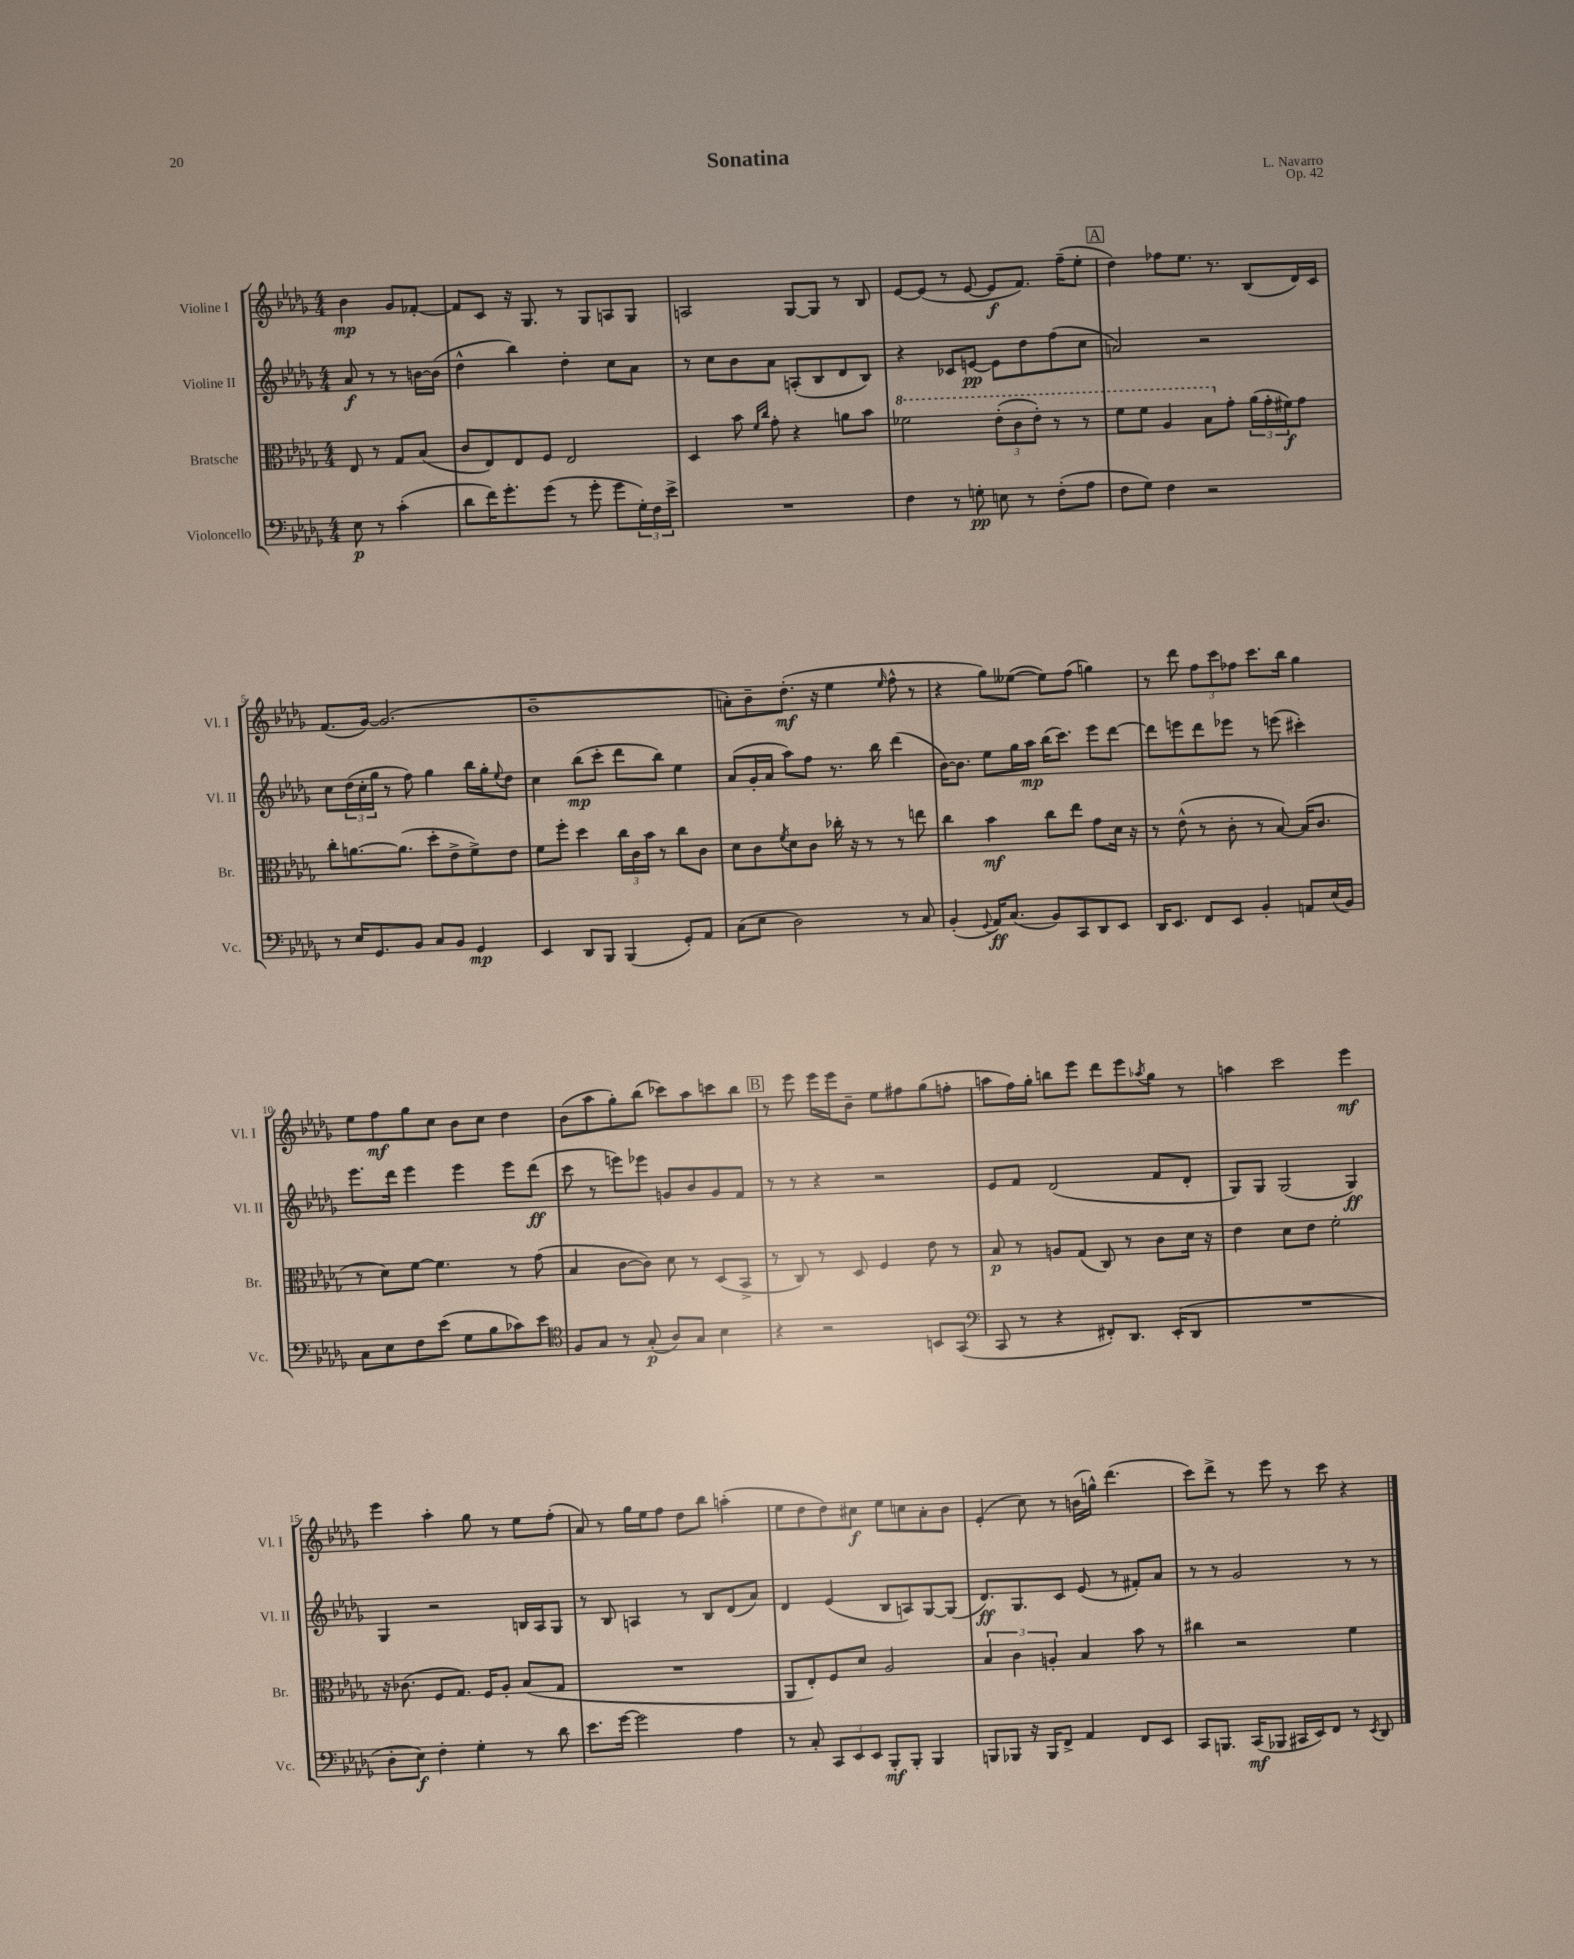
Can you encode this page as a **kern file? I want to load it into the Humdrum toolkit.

**kern	**kern	**kern	**kern
*staff4	*staff3	*staff2	*staff1
*clefF4	*clefC3	*clefG2	*clefG2
*k[b-e-a-d-g-]	*k[b-e-a-d-g-]	*k[b-e-a-d-g-]	*k[b-e-a-d-g-]
*M4/4	*M4/4	*M4/4	*M4/4
8E-\	8E-/	8a-/	4b-\
8r	8r	8r	.
(4c'\	8G-/L	8r	8g-/L
.	(8B-/J	[16b\LL	[8f-'/J
.	.	(16b\]JJ	.
=	=	=	=
8d-\L	8c/L	4dd-^^\	8f-/]L
16f\K)	8E-/)	.	8c/J
8.g-'\	.	.	.
.	8E-/	4bb-\)	16r
.	.	.	8.G-/
(8g-\J	8F/J	.	.
8r	2E-/	4dd-'\	8r
8g-'\	.	.	8G-/L
8g-\L	.	8cc\L	8A/
24G-'\L)	.	8a-\J	8G-/J
24F\	.	.	.
24e-^\JJ	.	.	.
=	=	=	=
1r	4D-/	8r	2A/
.	.	8cc\L	.
.	8b-\	8b-\	.
.	16qqf/LL	.	.
.	16qqcc/JJ	.	.
.	8g-'\	8a-\J	.
.	4r	(8A'/L	[8G-/L
.	.	8B-/	8G-/]J
.	8a\L	8d-/	8r
.	8b-\J	8B-/J)	8B-/
=	=	=	=
4F\	2ff-\	4r	[8e-/L
.	.	.	(8e-/]J
8r	.	8c-/L	8r
8G'\	.	[8e/J	[8e-/
8E\	(12ee-'\L	8e\]L	8e-/]L
.	12cc\	.	.
8r	.	8dd-\	8.f/J)
.	12ee-'\J)	.	.
(8F'\L	8r	(8ff\	.
.	.	.	(16ff~\LK
8A-\J	8r	8cc\J	8ee-'\J
=	=	=	=
8F\L	8ff\L	2a/)	4dd-\)
8G-\J)	8ff\J	.	.
4F\	4a-/	.	8ff-\L
.	.	.	8.ee-\J
2r	8b-\L	2r	.
.	.	.	8.r
.	8g-'\J	.	.
.	(24a-\LL	.	(8B-/L
.	24g-'\	.	.
.	24f#\J)	.	.
.	8g-\J	.	16d-/L)
.	.	.	16c/JJ
=	=	=	=
8r	8cc'\L	8cc\L	(8.f/L
16E-/LK	[8.a\	(24dd-\L	.
.	.	24cc'\	.
8.GG-/	.	.	[16g-/Jk)
.	.	24gg-\JJ	.
.	.	8r	(2.g-/]
.	(8.a\]J	.	.
8BB-/J	.	8ff\)	.
8C/L	8dd-'\L	4gg-\	.
8BB-/J	8e-^\	.	.
4GG-/	8f^\)	16bb-\LL	.
.	.	16gg-'\J	.
.	.	8qqee-/	.
.	8e-\J	8dd-\J	.
=	=	=	=
4EE-/	8f\L	4cc\	1b-~
.	8ff'\J	.	.
8DD-/L	4dd-\	(8bb-\L	.
8BBB-/J	.	8ccc'\J	.
(4BBB-/	24cc\LL	8ddd-\L	.
.	24c\	.	.
.	24b-\JJ	.	.
.	8r	8bb-\J)	.
8GG-'/L)	8cc\L	4ee-\	.
8AA-/J	8c\J	.	.
=	=	=	=
(8C\L	8d-\L	(8a-/L	8a'\L)
8E-\J	8c\	16g-'/L	8b-~\
.	.	16a-/JJ	.
.	8qf/	.	.
2D-\)	8d-\	8aa-\L)	(8.dd-'\J
.	8c\J	8ff\J	.
.	.	.	16r
.	16cc-'\	8.r	4ee-\
.	16r	.	.
.	8r	.	.
.	.	16bb-\	.
.	.	.	16qqee-/
8r	8r	(4ddd-\	8ff^^\
8C/	8ee\	.	8r
=	=	=	=
(4BB-'/	4cc\	[16b-\LK)	4r
.	.	8.b-\]J	.
8qqGG-/	.	.	.
16AA-/LK)	4b-\	8ee-\L	8gg-\L)
(8.C/J	.	.	.
.	.	16gg-\L	([8ee--\J
.	.	16aa-\JJ	.
8BB-/L)	8cc\L	(16bb-\LK	8ee--\]L)
.	.	8.ccc\J)	.
8CC/	8ee-\J	.	(8ff\J
8DD-/	8g-\L	8eee-\L	4gg\)
8EE-/J	16d-\Jk	[8ddd-\J	.
.	16r	.	.
=	=	=	=
16DD-/LK	8r	8ddd-\]L	8r
8.EE-/J	.	.	.
.	(8e-^^\	8eee\	8ddd-\
8FF/L	8r	8ddd-\	12ff\L
.	.	.	12ccc\
8EE-/J	8c'\	8eee-\J	.
.	.	.	12ff-\J
4BB-'/	8r	8r	8.ccc\L
.	[8B-/)	(8eee\	.
.	.	.	16bb-\Jk
8AA/L	(16B-/]LK	4ccc#'\)	4gg-\
.	8.c/J	.	.
(16E-/L	.	.	.
16BB-/JJ)	.	.	.
=	=	=	=
8C\L	8r	8.eee-\L	8ee-\L
8E-\	8d-\L)	.	8ff\
.	.	16ddd-\Jk	.
8F\	[8f\J	4eee-\	8gg-\
(8e-\J	4.f\]	.	8cc\J
8G-\L	.	4eee-\	8b-\L
8B-\	.	.	8cc\J
8c-\)	8r	8eee-\L	4dd-\
8e-\J	(8g-\	(8ddd-\J	.
=	=	=	=
*clefC4	*	*	*
8F/L	4B-/	8ccc\	(8b-\L
8G-/J	.	8r	8aa-\
8r	[8c\L	8eee\L)	8gg-'\)
(8G-'/	8c\]J)	8eee-\J	(8bb-\J
8A-/L)	8d-\	8g/L	8ccc-\L)
8G-/J	8r	8b-/	8aa-\
4B-\	(8D-/L	8g/	8ccc\
.	8BB-^/J	8f/J	8bb-\J
=	=	=	=
4r	8r	8r	8r
.	8C/)	8r	8eee-\
2r	8r	4r	16eee-\LL
.	.	.	16eee-\J
.	8D-/	.	8b-~\J
.	4F/	2r	8ee-\L
.	.	.	8ff#\
8BB/L	8e-\	.	(8gg-\
(8GG-/J	8r	.	8ff'\J
=	=	=	=
*clefF4	*	*	*
8CC/	8B-/	8e-/L	8aa\L
8r	8r	8f/J	16ff\L)
.	.	.	16gg-'\JJ
4r	8A/L	(2d-/	8bb\L
.	(8G-/J	.	8eee-\J
8FF#'/L)	8C/)	.	8ddd-\L
8.DD-/J	8r	.	8eee-\
.	.	.	8qaa-/
.	8c\L	8f/L	8gg-\J
(16EE-'/LK	.	.	.
8DD-/J	16d-\Jk	8d-'/J	8r
.	16r	.	.
=	=	=	=
1r	4e-\	8G-/L)	4aa\
.	.	8G-/J	.
.	8d-\L	(2G-/	2ccc\
.	8e-\J	.	.
.	2f'\	.	.
.	.	4G-/)	4eee-\
=	=	=	=
8D-'\L	16r	4G-/	4eee-\
.	(8.c-\	.	.
8E-\J)	.	.	.
4F'\	8F/L	2r	4aa-'\
.	8.G-/J)	.	.
4G-'\	.	.	8gg-\
.	16F/LK	.	.
.	8A-'/J	.	8r
8r	(8B-/L	16B/LL	8ee-\L
.	.	16A-/J	.
8d-\	8G-/J	8G-/J	(8ff'\J
=	=	=	=
8.e-\L	1r	8r	8a-/)
.	.	8B-/	8r
[16g-\Jk	.	.	.
2g-\]	.	4A/	16gg-\LL
.	.	.	16ee-\J
.	.	.	8ff\J
.	.	8r	8dd-\L
.	.	8B-/L	8bb-\J
4A-\	.	(8d-/	(4aa'\
.	.	8a-/J)	.
=	=	=	=
8r	8AA-/L	4d-/	8ee-\L
8C'/	8E-'/)	.	8dd-\
12CC/L	8F/	(4e-/	8dd-\)
12EE-/	.	.	.
.	8d-/J	.	8cc#\J
12EE-/J	.	.	.
8BBB-'/L	2A-/	8B-/L	8ee-\L
8BBB-'/J	.	8A/)	8cc\
4BBB-/	.	[8G-/	8a-'\
.	.	(8G-/]J	8b-\J
=	=	=	=
8BBB/L	6B-/	8.d-/L)	(4e-'/
8BBB-/J	.	.	.
.	6c\	.	.
.	.	8.G-/	.
16r	.	.	8cc\)
16BBB-/LK	.	.	.
.	6A'/	.	.
8FF^/J	.	8c/J	8r
4AA-/	4B-/	(8e-/	(16b\LL
.	.	.	16gg^^\JJ)
.	.	8r	(4.ddd-\
8FF/L	8b-\	8f#'/L)	.
8EE-/J	8r	8a-/J	.
=	=	=	=
8CC/L	4cc#\	8r	8ccc\L)
8.BBB/J	.	8r	8ddd-^\J
.	2r	2g-/	8r
(16CC/LK	.	.	.
8BBB-/J	.	.	8eee-\
16CC#/LL	.	.	8r
16EE-/J)	.	.	.
8FF/J	.	.	8ccc\
8r	4f\	8r	4r
8qEE-/	.	.	.
8DD-/	.	8r	.
==	==	==	==
*-	*-	*-	*-
